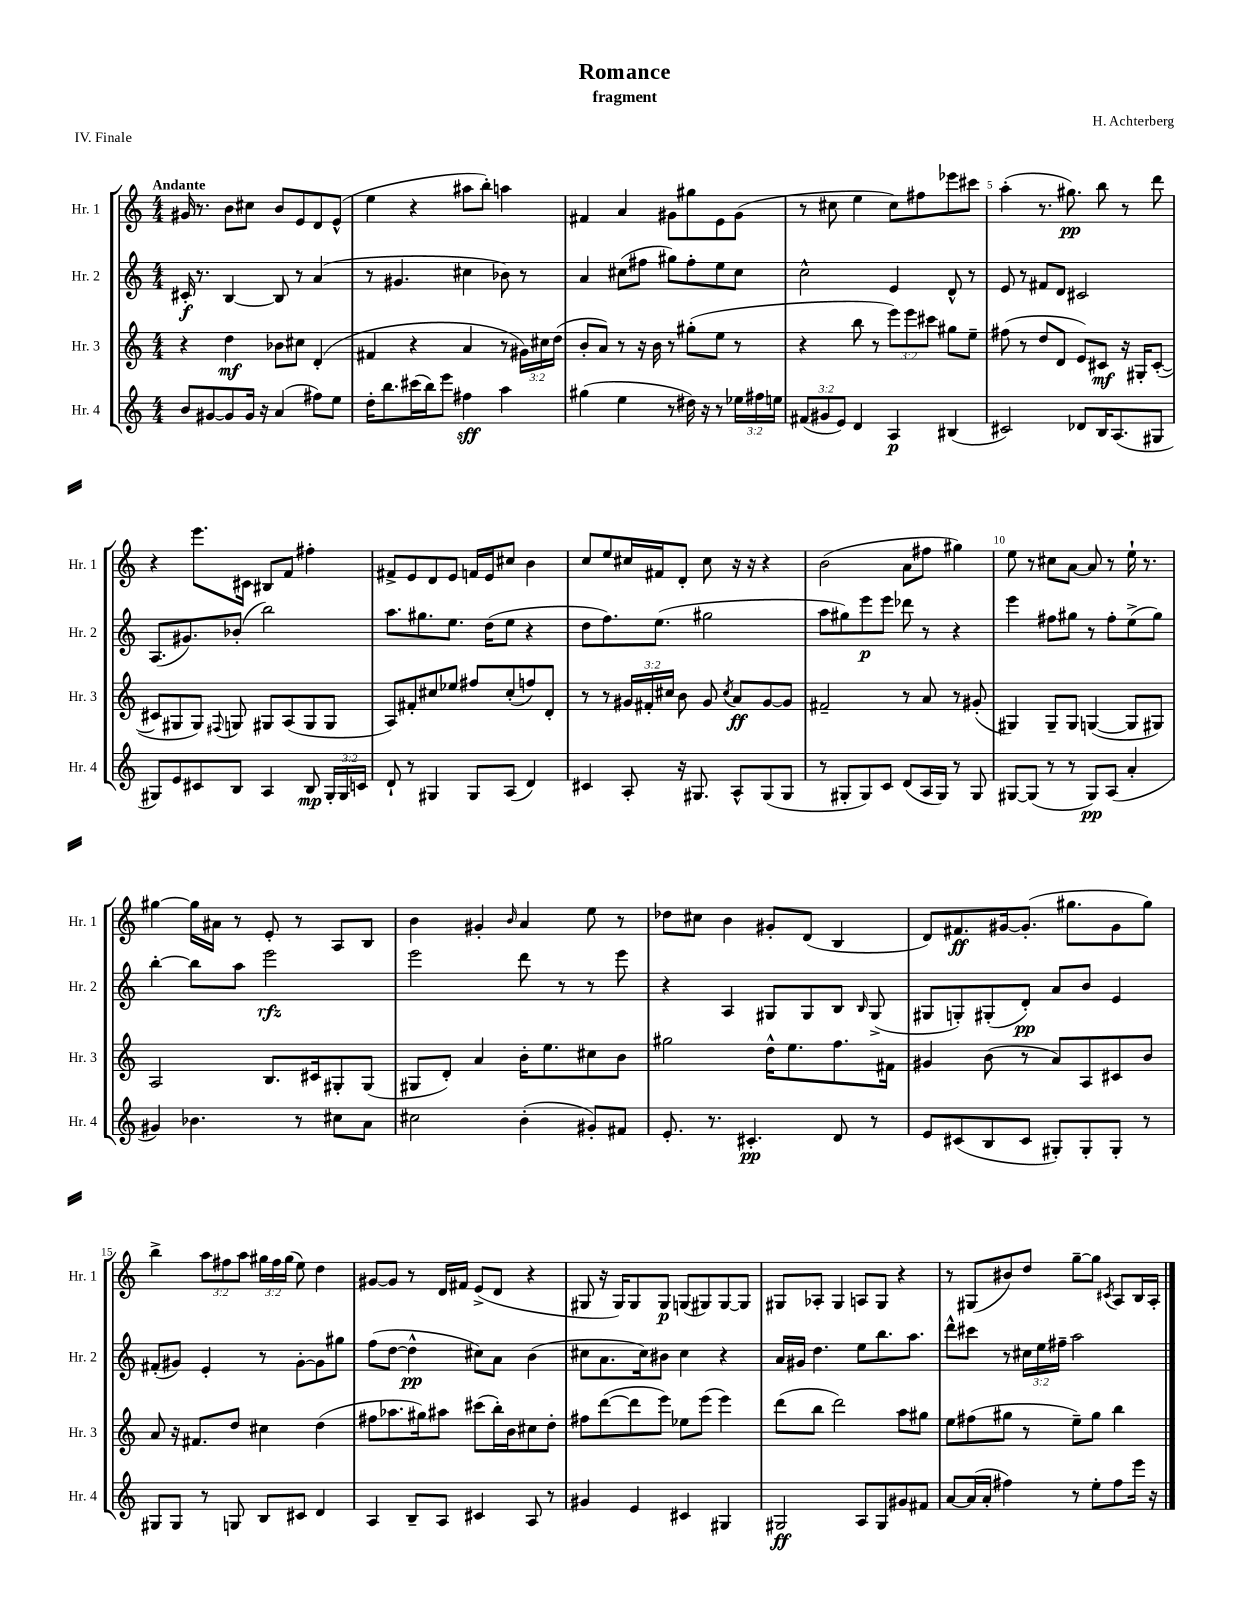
\header { title = "Romance" composer = "H. Achterberg" subtitle = "fragment" piece = "IV. Finale" }
<<
\new StaffGroup <<
\new Staff = "s0" \with { instrumentName = "Hr. 1" shortInstrumentName = "Hr. 1" } {
    \clef treble \key c \major \numericTimeSignature \time 4/4 \override Staff.TupletNumber.text = #tuplet-number::calc-fraction-text \tempo "Andante"
    \autoBeamOff gis'16 r8. b'8[ cis''8] b'8[ e'8 d'8 e'8]-^( |
    e''4 r4 ais''8[ b''8]-.) a''4 |
    fis'4 a'4 gis'8[ gis''8 e'8 gis'8]( |
    r8 cis''8 e''4 cis''8[) fis''8 ees'''8 cis'''8] |
    a''4-.( r8. gis''8.\pp) b''8 r8 d'''8 |
    r4 e'''8.[ cis'16] bis8[ f'8] fis''4-. |
    fis'8[-> e'8 d'8 e'8] f'16[ e'16 cis''8] b'4 |
    c''8[ e''8 cis''16 fis'16 d'8]-. cis''8 r16 r16 r4 |
    b'2( a'8[ fis''8] gis''4) |
    e''8 r8 cis''8[ a'8]~ a'8 r8 e''16-! r8. |
    gis''4~ gis''16[ ais'16] r8 e'8-. r8 a8[ b8] |
    b'4 gis'4-. \grace { b'16 } a'4 e''8 r8 |
    des''8[ cis''8] b'4 gis'8[-. d'8]( b4 |
    d'8[) fis'8.\ff gis'16~ gis'8.]-.( gis''8.[ gis'8 gis''8]) |
    b''4-> \tuplet 3/2 { a''8[ fis''8 a''8] } \tuplet 3/2 { gis''16[ fis''16 gis''16]( } e''8) d''4 |
    gis'8[~ gis'8] r8 d'16[ fis'16] e'8[->( d'8] r4 |
    gis8 r16 gis16[) gis8 gis8]\p g8[( gis8) gis8~ gis8] |
    gis8[ aes8]-. gis4 a8[ gis8] r4 |
    r8 gis8[( bis'8) d''8] g''8[~-- g''8] \acciaccatura { cis'8 } a8[ b16 a16]-. \bar "|." |
}
\new Staff = "s1" \with { instrumentName = "Hr. 2" shortInstrumentName = "Hr. 2" } {
    \clef treble \key c \major \numericTimeSignature \time 4/4 \override Staff.TupletNumber.text = #tuplet-number::calc-fraction-text
    \autoBeamOff cis'16-.\f r8. b4~ b8 r8 a'4( |
    r8 gis'4. cis''4 bes'8) r8 |
    a'4 cis''8[( fis''8] gis''8[) fis''8-. e''8 cis''8] |
    c''2-^ e'4 d'8-^ r8 |
    e'8 r8 fis'8[ d'8] cis'2 |
    a8.[( gis'8.) bes'8]-.( b''2) |
    a''8.[ gis''8. e''8.] d''16[( e''8] r4 |
    d''8[ f''8.) e''8.]( gis''2 |
    a''8[ gis''8) e'''8\p e'''8] des'''8 r8 r4 |
    e'''4 fis''8[ gis''8] r8 fis''8[-. e''8->( gis''8]) |
    b''4~-. b''8[ a''8] e'''2\rfz |
    e'''2 d'''8 r8 r8 e'''8 |
    r4 a4 gis8[ gis8 b8] \grace { b16 } gis8->( |
    gis8[ g8-.) gis8-.( d'8]-.\pp) a'8[ b'8] e'4 |
    fis'8[-.( gis'8]) e'4-. r8 gis'8[~-. gis'8 gis''8] |
    f''8[( d''8]~ d''4-^\pp cis''8[) a'8] b'4( |
    cis''8[ a'8. cis''16) bis'8] cis''4 r4 |
    a'16[ gis'16] d''4. e''8[ b''8. a''8.] |
    d'''8[-^ cis'''8] r8 \tuplet 3/2 { cis''16[ e''16 fis''16]-- } a''2 \bar "|." |
}
\new Staff = "s2" \with { instrumentName = "Hr. 3" shortInstrumentName = "Hr. 3" } {
    \clef treble \key c \major \numericTimeSignature \time 4/4 \override Staff.TupletNumber.text = #tuplet-number::calc-fraction-text
    \autoBeamOff r4 d''4\mf bes'8[ cis''8] d'4-.( |
    fis'4 r4 a'4 r8 \tuplet 3/2 { gis'16[) cis''16 d''16]( } |
    b'8[-. a'8]) r8 r16 b'16 r8 gis''8[-.( e''8] r8 |
    r4 b''8 r8 \tuplet 3/2 { e'''8[) e'''8 cis'''8] } gis''8[ e''8]-- |
    fis''8( r8 d''8[ d'8] e'8[) cis'8]\mf r16 gis16[-. cis'8]~-.( |
    cis'8[ gis8 gis8]) \appoggiatura { fis8 } g8 gis8[ a8( gis8 gis8] |
    a8[) fis'8-. cis''8 ees''8] fis''8[ cis''8-.( f''8) d'8]-. |
    r8 r8 \tuplet 3/2 { gis'16[ fis'16-. cis''16] } b'8 gis'8 \acciaccatura { cis''8 } a'8[\ff gis'8~ gis'8] |
    fis'2-- r8 a'8 r8 gis'8-.( |
    gis4) gis8[-- gis8] g4~( g8[ gis8]) |
    a2 b8.[ cis'16 gis8-. gis8]( |
    gis8[ d'8]-.) a'4 b'16[-. e''8. cis''8 b'8] |
    gis''2 d''16[-^ e''8. f''8. fis'16] |
    gis'4 b'8( r8 a'8[) a8 cis'8 b'8] |
    a'8 r16 fis'8.[ d''8] cis''4 d''4( |
    fis''8[ aes''8. gis''16) ais''8] cis'''8[( b''16-.) b'16 cis''8 d''8]-. |
    fis''8[ d'''8~( d'''8 e'''8]) ees''8[ e'''8]( e'''4) |
    d'''8[( b''8] d'''2) a''8[ gis''8] |
    e''8[ fis''8( gis''8] r8 e''8[--) gis''8] b''4 \bar "|." |
}
\new Staff = "s3" \with { instrumentName = "Hr. 4" shortInstrumentName = "Hr. 4" } {
    \clef treble \key c \major \numericTimeSignature \time 4/4 \override Staff.TupletNumber.text = #tuplet-number::calc-fraction-text
    \autoBeamOff b'8[ gis'8~ gis'8 gis'16] r16 a'4( fis''8[) e''8] |
    d''16[-. b''8. cis'''16( b''16) e'''8] fis''4\sff a''4 |
    gis''4( e''4 r8 dis''16) r16 r8 \tuplet 3/2 { ees''16[ fis''16 e''16] } |
    \tuplet 3/2 { fis'8[( gis'8 e'8]) } d'4 a4\p bis4( |
    cis'2) des'8[ b16 a8.( gis8] |
    gis8[) e'8 cis'8 b8] a4 b8\mp \tuplet 3/2 { gis16[-. gis16 c'16] } |
    d'8-! r8 gis4 gis8[ a8]( d'4) |
    cis'4 a8-. r16 gis8. a8[-^ gis8( gis8] |
    r8 gis8[-. gis8) c'8] d'8[( a16 gis16]) r8 gis8 |
    gis8[~ gis8]( r8 r8 gis8[\pp) a8]( a'4-. |
    gis'4) bes'4. r8 cis''8[ a'8] |
    cis''2 b'4-.( gis'8[-.) fis'8] |
    e'8.-. r8. cis'4.-.\pp d'8 r8 |
    e'8[ cis'8( b8 cis'8] gis8[-.) gis8-. gis8]-. r8 |
    gis8[ gis8] r8 g8 b8[ cis'8] d'4 |
    a4 b8[-- a8] cis'4 a8 r8 |
    gis'4 e'4 cis'4 gis4 |
    gis2\ff a8[ gis8 gis'8 fis'8] |
    a'8[~ a'16( a'16]-. fis''4) r8 e''8[-. fis''8 e'''16] r16 \bar "|." |
}
>>
>>
\layout { \context { \Score \override BarNumber.break-visibility = ##(#f #t #t) barNumberVisibility = #(every-nth-bar-number-visible 5) } }
